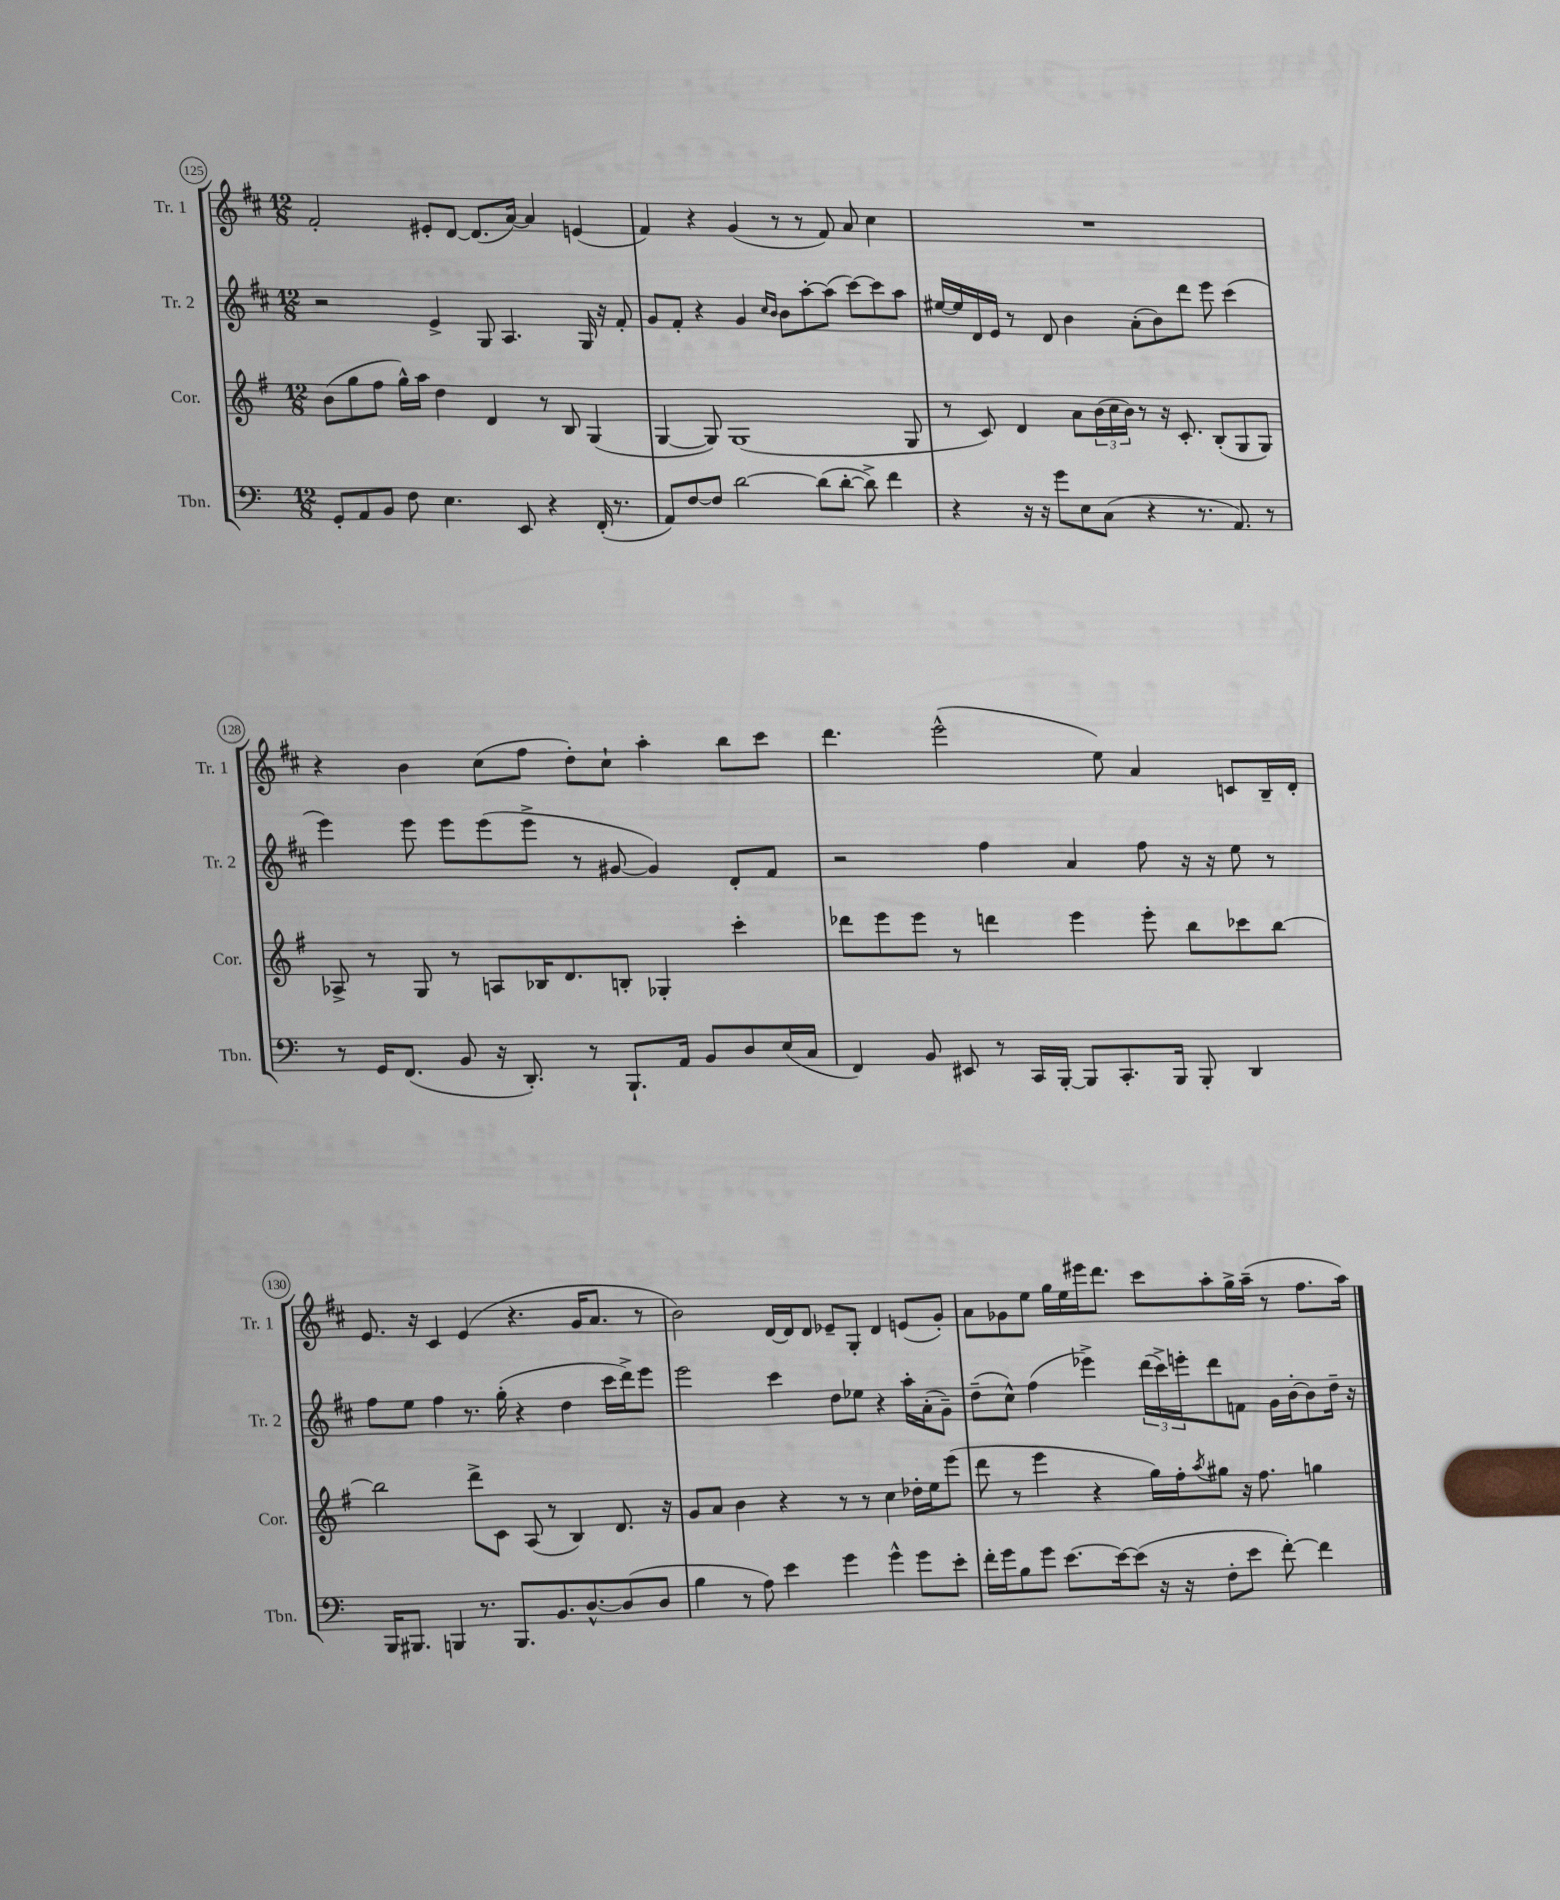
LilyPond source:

<<
\new StaffGroup <<
\new Staff = "s0" \with { instrumentName = "Tr. 1" shortInstrumentName = "Tr. 1" } {
    \clef treble \key d \major \numericTimeSignature \time 12/8
    fis'2-. eis'8-. d'8~ d'8.( a'16~) a'4 e'4( |
    fis'4) r4 g'4( r8 r8 fis'8) a'8 cis''4 |
    R1. |
    r4 b'4 cis''8( fis''8 d''8-.) cis''8-! a''4-. b''8 cis'''8 |
    d'''4. e'''2-^( e''8) a'4 c'8 b16-- d'16-. |
    e'8. r16 cis'4 e'4( r4. g'16 a'8. r8 |
    b'2) d'16~ d'16 d'8 ees'8-- g8-. d'4 e'8( g'8-.) |
    a'8 ges'8 e''8 g''16 e''16 eis'''16 d'''8. cis'''8 a''8-. g''16-> a''16--( r8 fis''8. a''16) \bar "|." |
}
\new Staff = "s1" \with { instrumentName = "Tr. 2" shortInstrumentName = "Tr. 2" } {
    \clef treble \key d \major \numericTimeSignature \time 12/8
    r2 e'4-> g8 a4. g16 r16 fis'8-. |
    g'8 fis'8-. r4 g'4 \grace { cis''16 b'16 } b'8 a''8~-. a''8( cis'''8~) cis'''8 a''8 |
    eis''16~ eis''16 d'16 e'16 r8 d'8 b'4 a'8-.( b'8) d'''8 e'''8 cis'''4( |
    e'''4) e'''8 e'''8 e'''8( e'''8-> r8 gis'8~ gis'4) d'8-. fis'8 |
    r2 fis''4 a'4 fis''8 r16 r16 e''8 r8 |
    fis''8 e''8 fis''4 r8. g''16-.( r4 d''4 cis'''16 d'''16->) e'''8 |
    e'''2 cis'''4 d''8 ees''8 r4 a''16-. a'16-.( g'8--) |
    d''8--( cis''8-^) fis''4( ees'''4->) \tuplet 3/2 { d'''16( cis'''16->) e'''16-. } d'''8 f'8 g'16 b'16~-. b'8 d''16-- r16 \bar "|." |
}
\new Staff = "s2" \with { instrumentName = "Cor." shortInstrumentName = "Cor." } {
    \clef treble \key g \major \numericTimeSignature \time 12/8
    b'8( g''8 fis''8 g''16-^) a''16 d''4 d'4 r8 b8 g4( |
    g4~ g8) g1( g8 |
    r8 c'8) d'4 a'8 \tuplet 3/2 { b'16( c''16 b'16) } r8 r16 c'8.-. b8-.( g8 g8) |
    aes8-> r8 g8 r8 a8 bes16 d'8. b8-. ges4-. c'''4-. |
    des'''8 e'''8 e'''8 r8 d'''4 e'''4 e'''8-. b''8 ces'''8 b''8~ |
    b''2 d'''8-> c'8 a8( r8 b4) d'8. r16 |
    g'8 a'8 b'4 r4 r8 r8 c''4 des''16-. e''16 e'''8( |
    d'''8 r8 e'''4 r4 g''16) fis''16-. \acciaccatura { a''8 } gis''8 r16 fis''8. g''4 \bar "|." |
}
\new Staff = "s3" \with { instrumentName = "Tbn." shortInstrumentName = "Tbn." } {
    \clef bass \key c \major \numericTimeSignature \time 12/8
    g,8-. a,8 b,8 f8 e4. e,8 r4 f,16-.( r8. |
    a,8) f8~ f8 d'2~ d'8( d'8~-. d'8->) f'4 |
    r4 r16 r16 g'8 e8 c8( r4 r8. a,8.) r8 |
    r8 g,16 f,8.( b,8 r16 d,8.-.) r8 b,,8.-! a,16 b,8 d8 e16( c16 |
    f,4) b,8 eis,8 r8 c,16 b,,16~-. b,,8 c,8.-. b,,16 b,,8-. d,4 |
    b,,16 bis,,8. b,,4 r8. b,,8. b,8. d8.~-^ d8( d8 |
    b4 r8 a8) e'4 g'4 g'4-^ g'8 e'8-. |
    f'16-. g'16 b8 g'8 e'8.~ e'16~ e'8( r16 r16 f8-. e'8 f'8~-.) f'4 \bar "|." |
}
>>
>>
\layout { \context { \Score currentBarNumber = #125 \override BarNumber.stencil = #(make-stencil-circler 0.1 0.3 ly:text-interface::print) } }
